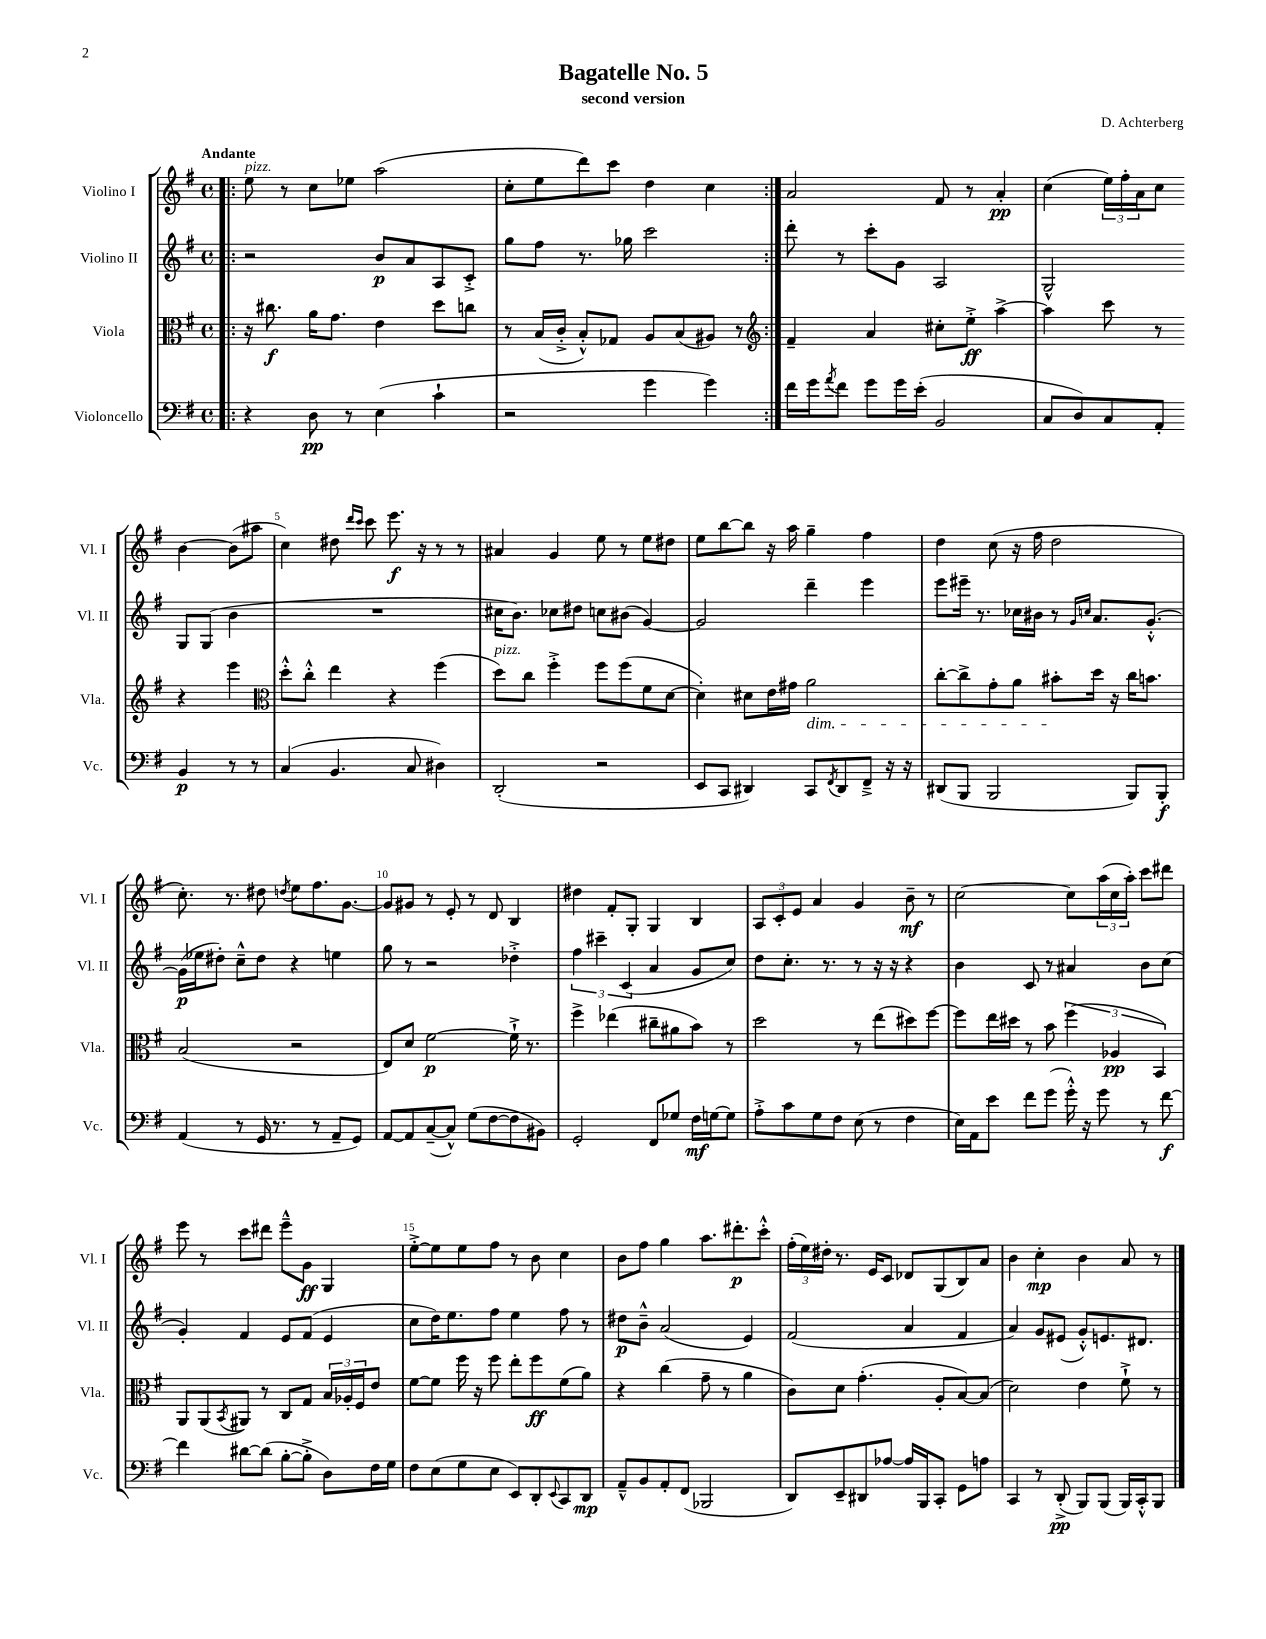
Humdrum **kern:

**kern	**dynam	**kern	**dynam	**kern	**dynam	**kern	**dynam
*part4	*part4	*part3	*part3	*part2	*part2	*part1	*part1
*staff4	*staff4	*staff3	*staff3	*staff2	*staff2	*staff1	*staff1
*I"Violoncello	*	*I"Viola	*	*I"Violino II	*	*I"Violino I	*
*I'Vc.	*	*I'Vla.	*	*I'Vl. II	*	*I'Vl. I	*
*clefF4	*	*clefC3	*	*clefG2	*	*clefG2	*
*k[f#]	*	*k[f#]	*	*k[f#]	*	*k[f#]	*
*M4/4	*	*M4/4	*	*M4/4	*	*M4/4	*
*met(c)	*	*met(c)	*	*met(c)	*	*met(c)	*
=1!|:	=1!|:	=1!|:	=1!|:	=1!|:	=1!|:	=1!|:	=1!|:
!	!	!	!	!	!	!LO:TX:a:B:t=Andante	!
!	!	!	!	!	!	!LO:TX:a:i:t=pizz.	!
4r	.	16r	.	2r	.	8ee\	.
.	.	8.cc#X\	f	.	.	.	.
.	.	.	.	.	.	8r	.
8D\	pp	16a\KL	.	.	.	8cc\L	.
.	.	8.g\J	.	.	.	.	.
8r	.	.	.	.	.	8ee-X\J	.
(4E\	.	4e\	.	8b/L	p	(2aa\	.
.	.	.	.	8a/	.	.	.
4c`\	.	8dd\L	.	8A/	.	.	.
.	.	8ccn\J	.	8c'^/J	.	.	.
=2	=2	=2	=2	=2	=2	=2	=2
2r	.	8r	.	8gg\L	.	8cc'\L	.
.	.	(16B/LL	.	8ff#\J	.	8ee\	.
.	.	16c'^/JJ	.	.	.	.	.
.	.	8B'^^/L)	.	8.r	.	8ddd\)	.
.	.	8G-X/J	.	.	.	8ccc\J	.
.	.	.	.	16gg-X\	.	.	.
4g\	.	8A/L	.	2ccc\	.	4dd\	.
.	.	(8B/	.	.	.	.	.
4g\)	.	8A#X/J)	.	.	.	4cc\	.
.	.	8r	.	.	.	.	.
=3:|!	=3:|!	=3:|!	=3:|!	=3:|!	=3:|!	=3:|!	=3:|!
*	*	*clefG2	*	*	*	*	*
16f#\LL	.	4f#~/	.	8ddd'\	.	2a/	.
16g\J	.	.	.	.	.	.	.
8qa/	.	.	.	.	.	.	.
8f#\J	.	.	.	8r	.	.	.
8g\L	.	4a/	.	8ccc'\L	.	.	.
16g\L	.	.	.	8g\J	.	.	.
(16e'\JJ	.	.	.	.	.	.	.
2BB/	.	8cc#X'\L	.	2A/	.	8f#/	.
.	.	8ee'^\J	ff	.	.	8r	.
.	.	[4aa^\	.	.	.	4a'/	pp
=4	=4	=4	=4	=4	=4	=4	=4
8C/L	.	4aa\]	.	2G^^/	.	(4cc\	.
8D/)	.	.	.	.	.	.	.
8C/	.	8ccc\	.	.	.	24ee\LL)	.
.	.	.	.	.	.	24ff#'\	.
.	.	.	.	.	.	24a\J	.
8AA'/J	.	8r	.	.	.	8cc\J	.
4BB/	p	4r	.	8G/L	.	[4b\	.
.	.	.	.	(8G/J	.	.	.
8r	.	4eee\	.	4b\	.	(8b\L]	.
8r	.	.	.	.	.	8aa#X\J	.
!!LO:LB:g=z
=5	=5	=5	=5	=5	=5	=5	=5
*	*	*clefC3	*	*	*	*	*
(4C/	.	8dd'^^\L	.	1r	.	4cc\)	.
.	.	8cc'^^\J	.	.	.	.	.
4.BB/	.	4ee\	.	.	.	8dd#X\	.
.	.	.	.	.	.	16qqddd/LL	.
.	.	.	.	.	.	16qqccc/JJ	.
.	.	.	.	.	.	8ccc\	.
.	.	4r	.	.	.	8.eee\	f
8C/	.	.	.	.	.	.	.
.	.	.	.	.	.	16r	.
4D#X\)	.	(4ff#\	.	.	.	8r	.
.	.	.	.	.	.	8r	.
=6	=6	=6	=6	=6	=6	=6	=6
!	!	!LO:TX:a:i:t=pizz.	!	!	!	!	!
(2DD'/	.	8dd\L)	.	16cc#X\KL	.	4a#X/	.
.	.	.	.	8.b\J)	.	.	.
.	.	8cc\J	.	.	.	.	.
.	.	4ff#'^\	.	8cc-X\L	.	4g/	.
.	.	.	.	8dd#X\J	.	.	.
2r	.	8ff#\L	.	8ccn\L	.	8ee\	.
.	.	(8ff#\	.	(8b#X\J	.	8r	.
.	.	8f#\	.	[4g/)	.	8ee\L	.
.	.	[8d\J	.	.	.	8dd#X\J	.
=7	=7	=7	=7	=7	=7	=7	=7
8EE/L	.	4d'\])	.	2g/]	.	8ee\L	.
8CC/J	.	.	.	.	.	[8bb\	.
4DD#X/)	.	8d#X\L	.	.	.	8bb\J]	.
.	.	16e\L	.	.	.	16r	.
.	.	16g#X\JJ	.	.	.	16aa\	.
!	!	!LO:TX:b:i:t=dim.	!	!	!	!	!
8CC/L	.	2a\	.	4ddd~\	.	4gg~\	.
8qFF#/	.	.	.	.	.	.	.
8DD#/	.	.	.	.	.	.	.
8FF#~^/J	.	.	.	4eee\	.	4ff#\	.
16r	.	.	.	.	.	.	.
16r	.	.	.	.	.	.	.
=8	=8	=8	=8	=8	=8	=8	=8
(8DD#X/L	.	[8cc'\L	.	8eee\L	.	4dd\	.
8BBB/J	.	8cc^\]	.	16eee#X~\Jk	.	.	.
.	.	.	.	8.r	.	.	.
2BBB/	.	8g'\	.	.	.	(8cc\	.
.	.	8a\J	.	16cc-X\LL	.	16r	.
.	.	.	.	16b#X\JJ	.	16ff#\	.
.	.	8b#X'\L	.	8r	.	2dd\	.
.	.	.	.	16qqg/LL	.	.	.
.	.	.	.	16qqccn/JJ	.	.	.
.	.	16dd\Jk	.	8.a/L	.	.	.
.	.	16r	.	.	.	.	.
8BBB/L)	.	16cc\KL	.	.	.	.	.
.	.	8.bn\J	.	[8.g'^^/J	.	.	.
8BBB'/J	f	.	.	.	.	.	.
!!LO:LB:g=z
=9	=9	=9	=9	=9	=9	=9	=9
(4AA/	.	(2B/	.	(16g\LL]	p	8.cc'\)	.
.	.	.	.	16ee-X\J	.	.	.
.	.	.	.	8dd#X'\J)	.	.	.
.	.	.	.	.	.	8.r	.
8r	.	.	.	8cc~^^\L	.	.	.
16GG/	.	.	.	8dd#\J	.	8dd#X\	.
8.r	.	.	.	.	.	.	.
.	.	.	.	.	.	8qddn/	.
.	.	2r	.	4r	.	8ee\L	.
8r	.	.	.	.	.	8.ff#\	.
8AA~/L	.	.	.	4een\	.	.	.
.	.	.	.	.	.	[8.g\J	.
8GG/J)	.	.	.	.	.	.	.
=10	=10	=10	=10	=10	=10	=10	=10
[8AA/L	.	8E/L)	.	8gg\	.	8g/L]	.
8AA/]	.	8d/J	.	8r	.	8g#X/J	.
([8C~/	.	[2f#\	p	2r	.	8r	.
8C^^/J])	.	.	.	.	.	8e'/	.
(8G\L	.	.	.	.	.	8r	.
[8F#\	.	.	.	.	.	8d/	.
8F#\]	.	16f#`^\]	.	4dd-X'^\	.	4B/	.
.	.	8.r	.	.	.	.	.
8BB#X\J)	.	.	.	.	.	.	.
=11	=11	=11	=11	=11	=11	=11	=11
2GG'/	.	4ff#^\	.	6ff#\	.	4dd#X\	.
.	.	.	.	6ccc#X~\	.	.	.
.	.	(4ee-X\	.	.	.	8f#'/L	.
.	.	.	.	(6c/	.	.	.
.	.	.	.	.	.	8G'/J	.
8FF#/L	.	8cc#X~\L	.	4a/	.	4G/	.
8G-X/J	.	8a#X\	.	.	.	.	.
16F#\LL	mf	8b\J)	.	8g/L	.	4B/	.
[16Gn\J	.	.	.	.	.	.	.
8G\J]	.	8r	.	8cc/J)	.	.	.
=12	=12	=12	=12	=12	=12	=12	=12
8A'^\L	.	2dd\	.	8dd\L	.	12A/L	.
.	.	.	.	.	.	12c'/	.
8c\	.	.	.	8.cc'\J	.	.	.
.	.	.	.	.	.	12e/J	.
8G\	.	.	.	.	.	4a/	.
.	.	.	.	8.r	.	.	.
8F#\J	.	.	.	.	.	.	.
(8E\	.	8r	.	8r	.	4g/	.
8r	.	(8ee\L	.	16r	.	.	.
.	.	.	.	16r	.	.	.
4F#\	.	8dd#X\)	.	4r	.	8b~\	mf
.	.	[8ff#\J	.	.	.	8r	.
=13	=13	=13	=13	=13	=13	=13	=13
16E\LL)	.	8ff#\L]	.	4b\	.	[2cc\	.
16AA\J	.	.	.	.	.	.	.
8e\J	.	16ee\L	.	.	.	.	.
.	.	16dd#X\JJ	.	.	.	.	.
8f#\L	.	8r	.	8c/	.	.	.
(8g\J	.	8b\	.	8r	.	.	.
16g'^^\)	.	(6ff#\	.	4a#X/	.	8cc\L]	.
16r	.	.	.	.	.	.	.
8g\	.	.	.	.	.	(24aa\L	.
.	.	6A-X/	pp	.	.	24cc\	.
.	.	.	.	.	.	24aa'\JJ)	.
8r	.	.	.	8b\L	.	8ccc\L	.
.	.	6BB/)	.	.	.	.	.
[8f#\	f	.	.	(8cc\J	.	8ddd#X\J	.
!!LO:LB:g=z
=14	=14	=14	=14	=14	=14	=14	=14
4f#\]	.	8AA/L	.	4g'/)	.	8eee\	.
.	.	(8AA/	.	.	.	8r	.
.	.	8qBB/	.	.	.	.	.
[8d#X\L	.	8AA#X/J)	.	4f#/	.	8ccc\L	.
(8d#\J]	.	8r	.	.	.	8ddd#X\J	.
[8B'\L	.	8C/L	.	8e/L	.	8eee~^^\L	.
8B'^\J]	.	8G/J	.	(8f#/J	.	8g\J	ff
8D\L)	.	24B/LL	.	4e/	.	4G/	.
.	.	24A-X'/	.	.	.	.	.
.	.	24F#/J	.	.	.	.	.
16F#\L	.	8e/J	.	.	.	.	.
16G\JJ	.	.	.	.	.	.	.
=15	=15	=15	=15	=15	=15	=15	=15
8F#\L	.	[8f#\L	.	8cc\L	.	[8ee'^\L	.
(8E\	.	8f#\J]	.	16dd\K)	.	8ee\]	.
.	.	.	.	8.ee\	.	.	.
8G\	.	16ff#\	.	.	.	8ee\	.
.	.	16r	.	.	.	.	.
8E\J	.	8ff#\	.	8ff#\J	.	8ff#\J	.
8EE/L)	.	8ee'\L	.	4ee\	.	8r	.
8DD'/	.	8ff#\	ff	.	.	8b\	.
8qqEE/	.	.	.	.	.	.	.
8CC/	.	(8f#\	.	8ff#\	.	4cc\	.
8DD/J	mp	8a\J)	.	8r	.	.	.
=16	=16	=16	=16	=16	=16	=16	=16
8AA~^^/L	.	4r	.	8dd#X\L	p	8b\L	.
8BB/	.	.	.	8b~^^\J	.	8ff#\J	.
8AA'/	.	(4cc\	.	(2a/	.	4gg\	.
(8FF#/J	.	.	.	.	.	.	.
2BBB-X/	.	8g~\	.	.	.	8.aa\L	.
.	.	8r	.	.	.	.	.
.	.	.	.	.	.	8.ddd#X'\	p
.	.	4a\	.	4e/)	.	.	.
.	.	.	.	.	.	8ccc'^^\J	.
=17	=17	=17	=17	=17	=17	=17	=17
8DD/L)	.	8c\L)	.	(2f#/	.	(24ff#'\LL	.
.	.	.	.	.	.	24ee\)	.
.	.	.	.	.	.	24dd#X'\JJ	.
8EE~/	.	8d\J	.	.	.	8.r	.
8DD#X/	.	(4.g'\	.	.	.	.	.
.	.	.	.	.	.	16e/KL	.
[8A-X/J	.	.	.	.	.	8c/J	.
16A-/LL]	.	.	.	4a/	.	8d-X/L	.
16BBB/J	.	.	.	.	.	.	.
8CC'/J	.	8A'/L	.	.	.	(8G/	.
8GG\L	.	[8B/)	.	4f#/	.	8B/)	.
8An\J	.	(8B/J]	.	.	.	8a/J	.
=18	=18	=18	=18	=18	=18	=18	=18
4CC/	.	2d\)	.	4a/)	.	4b\	.
8r	.	.	.	8g/L	.	4cc'\	mp
(8DD'^/	pp	.	.	(8e#X/J	.	.	.
8BBB/L)	.	4e\	.	8g'^^/L)	.	4b\	.
(8BBB/J	.	.	.	8.en/	.	.	.
16BBB/LL)	.	8f#`^\	.	.	.	8a/	.
16CC'^^/J	.	.	.	8.d#X/J	.	.	.
8BBB/J	.	8r	.	.	.	8r	.
==	==	==	==	==	==	==	==
*-	*-	*-	*-	*-	*-	*-	*-
